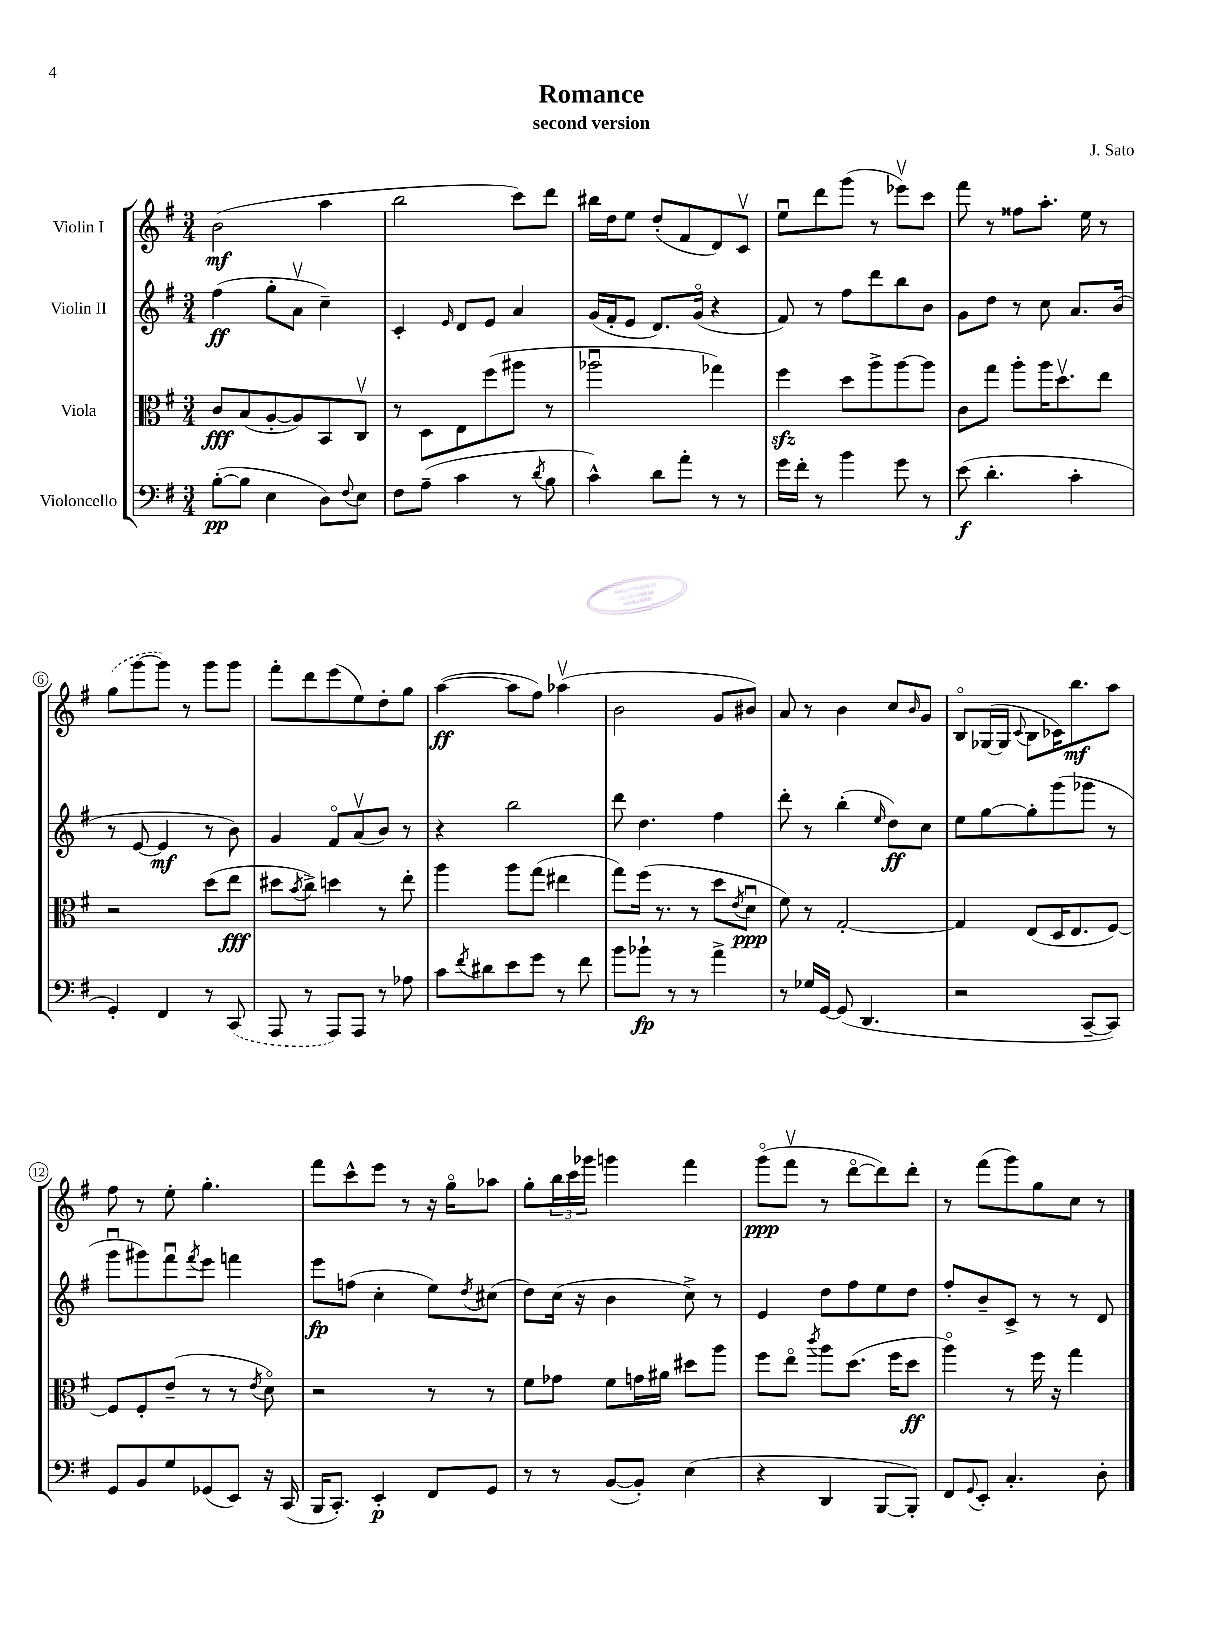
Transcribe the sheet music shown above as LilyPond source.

\header { title = "Romance" composer = "J. Sato" subtitle = "second version" }
<<
\new StaffGroup <<
\new Staff = "s0" \with { instrumentName = "Violin I" } {
    \clef treble \key g \major \numericTimeSignature \time 3/4
    b'2\mf( a''4 |
    b''2 c'''8) d'''8 |
    bis''16 d''16 e''8 d''8-.( fis'8 d'8) c'8\upbow |
    e''8\downbow d'''8 g'''8( r8 ees'''8\upbow) c'''8 |
    fis'''8 r8 fisis''8 a''8.-. e''16 r8 |
    \once \slurDashed g''8( g'''8~ g'''8) r8 g'''8 g'''8 |
    fis'''8-. d'''8 e'''8( e''8) d''8-. g''8 |
    a''4~\ff( a''8 fis''8) aes''4\upbow( |
    b'2 g'8 bis'8) |
    a'8 r8 b'4 c''8 \grace { b'16 } g'8 |
    b8\flageolet ges16~( ges16 \appoggiatura { c'8 } b8 ces'16) b''8.\mf a''8 |
    fis''8 r8 e''8-. g''4.-. |
    fis'''8 c'''8-^ e'''8 r8 r16 g''16\flageolet aes''8 |
    g''8-. \tuplet 3/2 { b''16 c'''16 ges'''16 } g'''4 fis'''4 |
    g'''8\flageolet\ppp( fis'''8\upbow r8 d'''8~\flageolet d'''8) d'''8-. |
    r8 fis'''8( g'''8) g''8 c''8 r8 \bar "|." |
}
\new Staff = "s1" \with { instrumentName = "Violin II" } {
    \clef treble \key g \major \numericTimeSignature \time 3/4
    fis''4\ff( g''8-. a'8\upbow c''4--) |
    c'4-. \grace { e'16 } d'8 e'8 a'4 |
    g'16( fis'16-. e'8 d'8.) g'16\flageolet( r4 |
    fis'8) r8 fis''8 d'''8 b''8 b'8 |
    g'8 d''8 r8 c''8 a'8. b'16( |
    r8 e'8~ e'4\mf r8 b'8) |
    g'4 fis'8\flageolet a'8\upbow( b'8) r8 |
    r4 b''2 |
    d'''8 d''4. fis''4 |
    d'''8-. r8 b''4-.( \grace { e''16 } d''8\ff) c''8 |
    e''8 g''8~ g''8-. g'''8( ges'''8 r8 |
    g'''8\downbow gis'''8) fis'''8\downbow \acciaccatura { fis'''8 } e'''8 f'''4 |
    e'''8\fp f''8( c''4-. e''8) \acciaccatura { d''8 } cis''8( |
    d''8) c''16( r16 b'4 c''8->) r8 |
    e'4 d''8 fis''8 e''8 d''8 |
    fis''8-. b'8-- c'8-> r8 r8 d'8 \bar "|." |
}
\new Staff = "s2" \with { instrumentName = "Viola" } {
    \clef alto \key g \major \numericTimeSignature \time 3/4
    c'8\fff b8( a8~-. a8) b,8 c8\upbow |
    r8 d8 e8 fis''8( ais''8 r8 |
    aes''2\downbow ges''4) |
    fis''4\sfz d''8 a''8-> a''8~ a''8 |
    c'8 g''8 a''8-. a''16 d''8.\upbow e''8 |
    r2 d''8( e''8\fff |
    dis''8 \acciaccatura { b'8 } c''8->) d''4 r8 e''8-. |
    a''4 a''8 g''8( eis''4 |
    g''8) fis''16( r8. r8 d''8 \acciaccatura { e'8 } d'8\downbow\ppp |
    fis'8) r8 g2~-. |
    g4 e8( d16 e8. fis8~) |
    fis8 fis8-. e'8--( r8 r8 \acciaccatura { e'8 } d'8\flageolet) |
    r2 r8 r8 |
    fis'8 ges'8 fis'8 g'16 ais'16 dis''8 a''8 |
    fis''8 e''8\flageolet \acciaccatura { c'''8 } a''8 d''8.( fis''16 d''8\ff |
    a''4\flageolet) r8 fis''16 r16 g''4 \bar "|." |
}
\new Staff = "s3" \with { instrumentName = "Violoncello" } {
    \clef bass \key g \major \numericTimeSignature \time 3/4
    b8~-.\pp( b8 e4 d8) \appoggiatura { fis8 } e8 |
    fis8 a8--( c'4 r8 \acciaccatura { d'8 } b8 |
    c'4-^) d'8 a'8-. r8 r8 |
    g'16 fis'16-. r8 b'4 g'8 r8 |
    e'8\f( d'4.-. c'4-. |
    g,4-.) fis,4 r8 \once \slurDashed c,8( |
    a,,8 r8 a,,8) a,,8 r8 aes8 |
    c'8 \acciaccatura { fis'8 } dis'8 e'8 g'8 r8 fis'8 |
    b'8 bes'8-!\fp r8 r8 a'4-> |
    r8 ges16 g,16~ g,8( d,4. |
    r2 c,8~-- c,8) |
    g,8 b,8 g8 ges,8( e,8) r16 c,16( |
    b,,16 c,8.-.) e,4-.\p fis,8 g,8 |
    r8 r8 b,8~( b,8-.) e4( |
    r4 d,4 b,,8~ b,,8-.) |
    fis,8 \appoggiatura { g,8 } e,8-. c4.-. d8-. \bar "|." |
}
>>
>>
\layout { \context { \Score \override BarNumber.stencil = #(make-stencil-circler 0.1 0.3 ly:text-interface::print) } }
